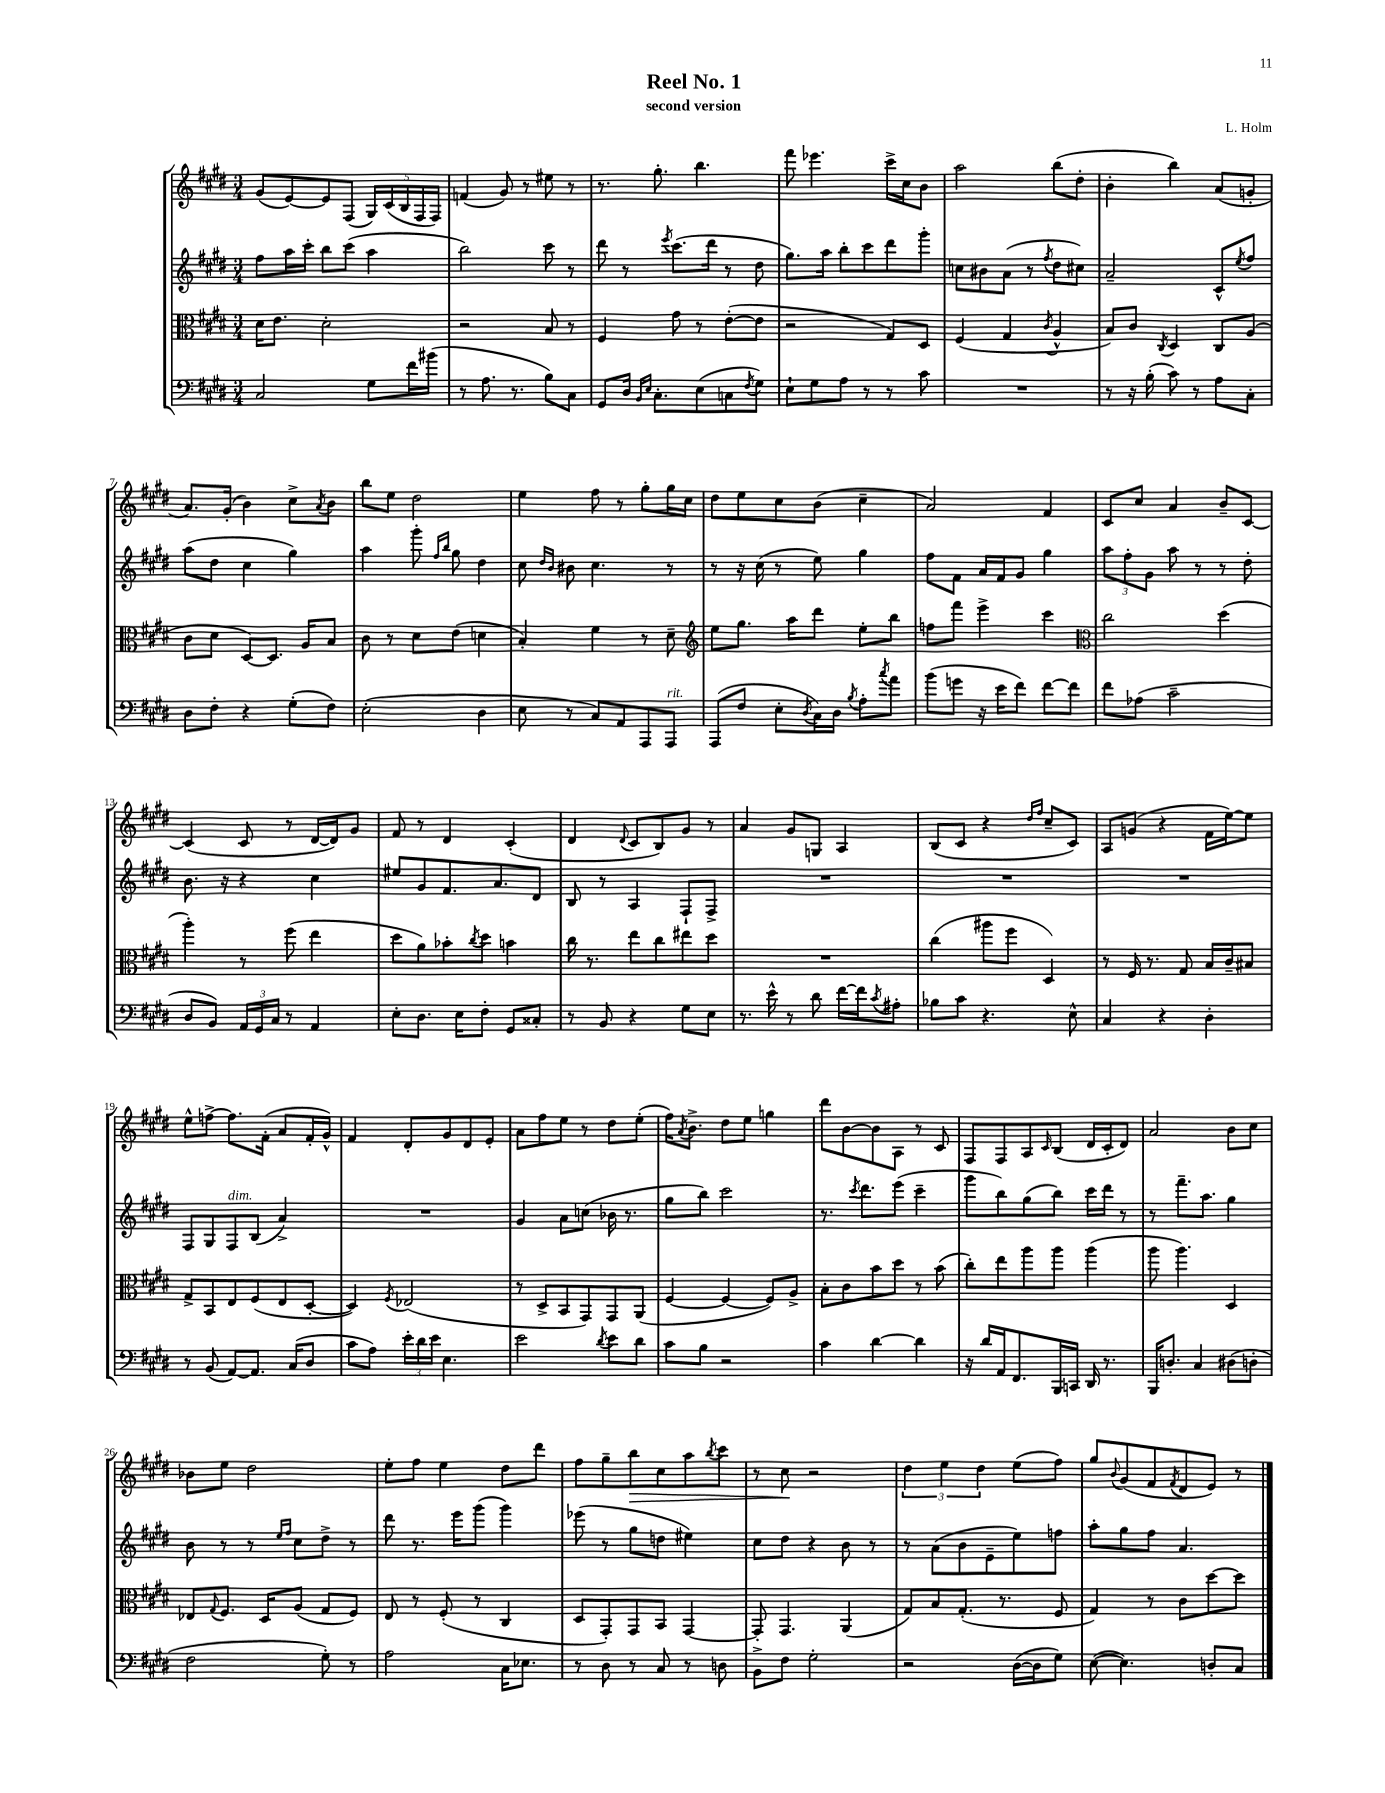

**kern	**kern	**kern	**kern
*staff4	*staff3	*staff2	*staff1
*clefF4	*clefC3	*clefG2	*clefG2
*k[f#c#g#d#]	*k[f#c#g#d#]	*k[f#c#g#d#]	*k[f#c#g#d#]
*M3/4	*M3/4	*M3/4	*M3/4
2C#	16d#	8ff#	(8g#
.	8.e	.	.
.	.	16aa	[8e)
.	.	16ccc#'	.
.	2d#'	8bb	8e]
.	.	(8ccc#	(8F#
8G#	.	4aa	20G#)
.	.	.	(20c#
.	.	.	20B
16f#	.	.	.
.	.	.	20F#
(16b#	.	.	.
.	.	.	20F#)
=	=	=	=
8r	2r	2bb)	(4f
8.A	.	.	.
.	.	.	8g#)
8.r	.	.	.
.	.	.	8r
8B)	8B	8ccc#	8ee#
8C#	8r	8r	8r
=	=	=	=
8GG#	4F#	8ddd#	8.r
16D#	.	8r	.
16qqBB	.	.	.
16qqE	.	.	.
8.C#'	.	.	8.gg#'
.	.	8qeee	.
.	8g#	(8.ccc#	.
(8E	8r	.	4.bb
.	.	16ddd#	.
8C	([8e'	8r	.
8qF#	.	.	.
8G#)	8e]	8dd#	.
=	=	=	=
8E`	2r	8.gg#)	8fff#
8G#	.	.	4.eee-
.	.	16aa	.
8A	.	8bb'	.
8r	.	8ccc#	.
8r	8G#)	8ddd#	16ccc#^
.	.	.	16cc#
8c#	8D#	8ggg#'	8b
=	=	=	=
2.r	(4F#	8cc	2aa
.	.	8b#	.
.	4G#	(8a	.
.	.	8r	.
.	8qc#	8qff#	.
.	4A^^	8dd#	(8bb
.	.	8cc#)	8dd#'
=	=	=	=
8r	8B)	2a~	4b'
16r	8c#	.	.
(16B'	.	.	.
.	8qC#	.	.
8c#)	4D#	.	4bb)
8r	.	.	.
8A	8C#	8c#^^	(8a
.	.	8qee	.
8C#'	(8A	8ff#	8g'
=	=	=	=
8D#	8c#	(8aa	8.a)
8F#'	8d#	8dd#	.
.	.	.	(16g#'
4r	[8D#)	4cc#	4b)
.	8.D#]	.	.
(8G#'	.	4gg#)	8cc#^
.	16A	.	.
.	.	.	8qa
8F#)	8B	.	8b
=	=	=	=
(2E'	8c#	4aa	8bb
.	8r	.	8ee
.	8d#	8ggg#'	2dd#
.	.	16qqff#	.
.	.	16qqbb	.
.	(8e	8gg#	.
4D#	4d	4dd#	.
=	=	=	=
8E	4B')	8cc#	4ee
.	.	16qqdd#	.
.	.	16qqb	.
8r	.	8b#	.
8C#)	4f#	4.cc#	8ff#
8AA	.	.	8r
8AAA	8r	.	8gg#'
8AAA	8d#~	8r	16gg#
.	.	.	16cc#
=	=	=	=
*	*clefG2	*	*
(8AAA	8ee	8r	8dd#
8F#	8.gg#	16r	8ee
.	.	(16cc#	.
8E'	.	8r	8cc#
.	16aa	.	.
8qD#	.	.	.
16C#)	8ddd#	8ee)	(8b
16D#	.	.	.
8qB	.	.	.
8A'	8ee'	4gg#	4cc#~
8qcc#	.	.	.
8a	8bb	.	.
=	=	=	=
(8b	8ff	8ff#	2a)
8g	8fff#	8f#	.
16r	4eee^	16a	.
16e	.	16f#	.
8f#)	.	8g#	.
[8f#	4ccc#	4gg#	4f#
8f#]	.	.	.
=	=	=	=
*	*clefC3	*	*
8f#	2cc#	12aa	8c#
.	.	12ff#'	.
(8A-	.	.	8cc#
.	.	12g#	.
2c#~	.	8aa	4a
.	.	8r	.
.	(4dd#	8r	8b~
.	.	8dd#'	[8c#
=	=	=	=
8D#	4aa')	8.b	(4c#]
8BB)	.	.	.
.	.	16r	.
24AA	8r	4r	8c#
24GG#	.	.	.
24C#	.	.	.
8r	(8ff#	.	8r
4AA	4ee	4cc#	[16d#
.	.	.	16d#])
.	.	.	8g#
=	=	=	=
8E'	8dd#	8ee#	8f#
8.D#	8a)	8g#	8r
.	8b-'	8.f#	4d#
16E	.	.	.
.	8qcc#	.	.
8F#'	8dd#	.	.
.	.	8.a	.
8GG#	4b	.	(4c#'
8C##'	.	8d#	.
=	=	=	=
8r	16cc#	8B	4d#
.	8.r	.	.
8BB	.	8r	.
.	.	.	8qqd#
4r	8ee	4A	8c#
.	8cc#	.	8B)
8G#	8ee#	8F#`	8g#
8E	8dd#	8F#^	8r
=	=	=	=
8.r	2.r	2.r	4a
16e^^	.	.	.
8r	.	.	8g#
8d#	.	.	8G
[16f#	.	.	4A
16f#]	.	.	.
8qc#	.	.	.
8A#'	.	.	.
=	=	=	=
8B-	(4cc#	2.r	(8B
8c#	.	.	8c#
4.r	8aa#	.	4r
.	8ff#	.	.
.	.	.	16qqdd#
.	.	.	16qqff#
.	4D#)	.	8cc#~
8E^^	.	.	8c#)
=	=	=	=
4C#	8r	2.r	8A
.	16F#	.	(8g
.	8.r	.	.
4r	.	.	4r
.	8G#	.	.
4D#'	16B	.	16f#
.	16c#~	.	[16ee)
.	8B#	.	8ee]
=	=	=	=
8r	8G#^	8F#	8ee^^
(8BB	8BB	8G#	[8ff^
[8AA)	8E	8F#	8.ff]
8.AA]	(8F#	(8B	.
.	.	.	(16f#'
.	8E	4a^)	8a
(16C#	.	.	.
8D#	[8D#'	.	16f#'
.	.	.	16g#^^)
=	=	=	=
8c#	4D#])	2.r	4f#
8A)	.	.	.
.	8qF#	.	.
24e'	(2E-	.	8d#'
24d#	.	.	.
24e	.	.	.
4.E	.	.	8g#
.	.	.	8d#
.	.	.	8e'
=	=	=	=
2e	8r	4g#	8a
.	8D#^	.	8ff#
.	8BB	8a	8ee
.	8GG#)	(8cc	8r
8qd#	.	.	.
8e	8GG#	16b-	8dd#
.	.	8.r	.
8d#	(8AA	.	(8ee'
=	=	=	=
8c#	[4F#	8gg#	16ff#)
.	.	.	8qa
.	.	.	8.b^
8B	.	8bb)	.
2r	4F#_	2ccc#	8dd#
.	.	.	8ee
.	8F#])	.	4gg
.	8A^	.	.
=	=	=	=
4c#	8B'	8.r	8ddd#
.	8c#	.	[8b
.	.	8qccc#	.
.	.	8.ddd#	.
[4d#	8b	.	8b]
.	8dd#	(8eee	8A
4d#]	8r	4ccc#~	8r
.	(8b	.	8c#
=	=	=	=
16r	8cc#')	8ggg#	8F#
16d#	.	.	.
16AA	8ee	8bb)	8F#
8.FF#	.	.	.
.	8aa	(8gg#	8A
.	.	.	16qqc#
16BBB	8aa	8bb)	(8B
16CC	.	.	.
16DD#	(4aa	16ccc#	16d#
8.r	.	16ddd#	16c#'
.	.	8r	8d#)
=	=	=	=
16BBB	8aa	8r	2a
8.D'	.	.	.
.	4.aa)	8.fff#~	.
4C#	.	.	.
.	.	8.aa	.
(8D#	4D#	4gg#	8b
8D'	.	.	8cc#
=	=	=	=
2F#	8E-	8b	8b-
.	8qqG#	.	.
.	8.F#	8r	8ee
.	.	8r	2dd#
.	16D#	.	.
.	.	16qqee	.
.	.	16qqff#	.
.	(8A	8cc#	.
8G#')	8G#	8dd#^	.
8r	8F#)	8r	.
=	=	=	=
2A	8E	8ddd#	8ee'
.	8r	8.r	8ff#
.	(8F#'	.	4ee
.	.	16eee	.
.	8r	(8ggg#	.
16C#	4C#	4ggg#)	8dd#
8.E-	.	.	.
.	.	.	8ddd#
=	=	=	=
8r	8D#	(8eee-	8ff#
8D#	8GG#')	8r	8gg#~
8r	8GG#	8gg#	8bb
8C#	8BB	8dd	8cc#
8r	[4GG#	4ee#)	8aa
.	.	.	8qbb
8D	.	.	8ccc#
=	=	=	=
8BB^	8GG#']	8cc#	8r
8F#	4.GG#	8dd#	8cc#
2G#'	.	4r	2r
.	(4AA	8b	.
.	.	8r	.
=	=	=	=
2r	8G#)	8r	6dd#
.	8B	(8a	.
.	.	.	6ee
.	(8.G#'	8b	.
.	.	.	6dd#
.	.	8e~	.
.	8.r	.	.
([16D#	.	8ee)	(8ee
16D#]	.	.	.
8G#)	8F#	8ff	8ff#)
=	=	=	=
([8E	4G#)	8aa'	8gg#
.	.	.	8qqb
4.E])	.	8gg#	(8g#
.	8r	8ff#	8f#
.	.	.	8qf#
.	8c#	4.a	8d#
8D'	[8dd#	.	8e)
8C#	8dd#]	.	8r
==	==	==	==
*-	*-	*-	*-
